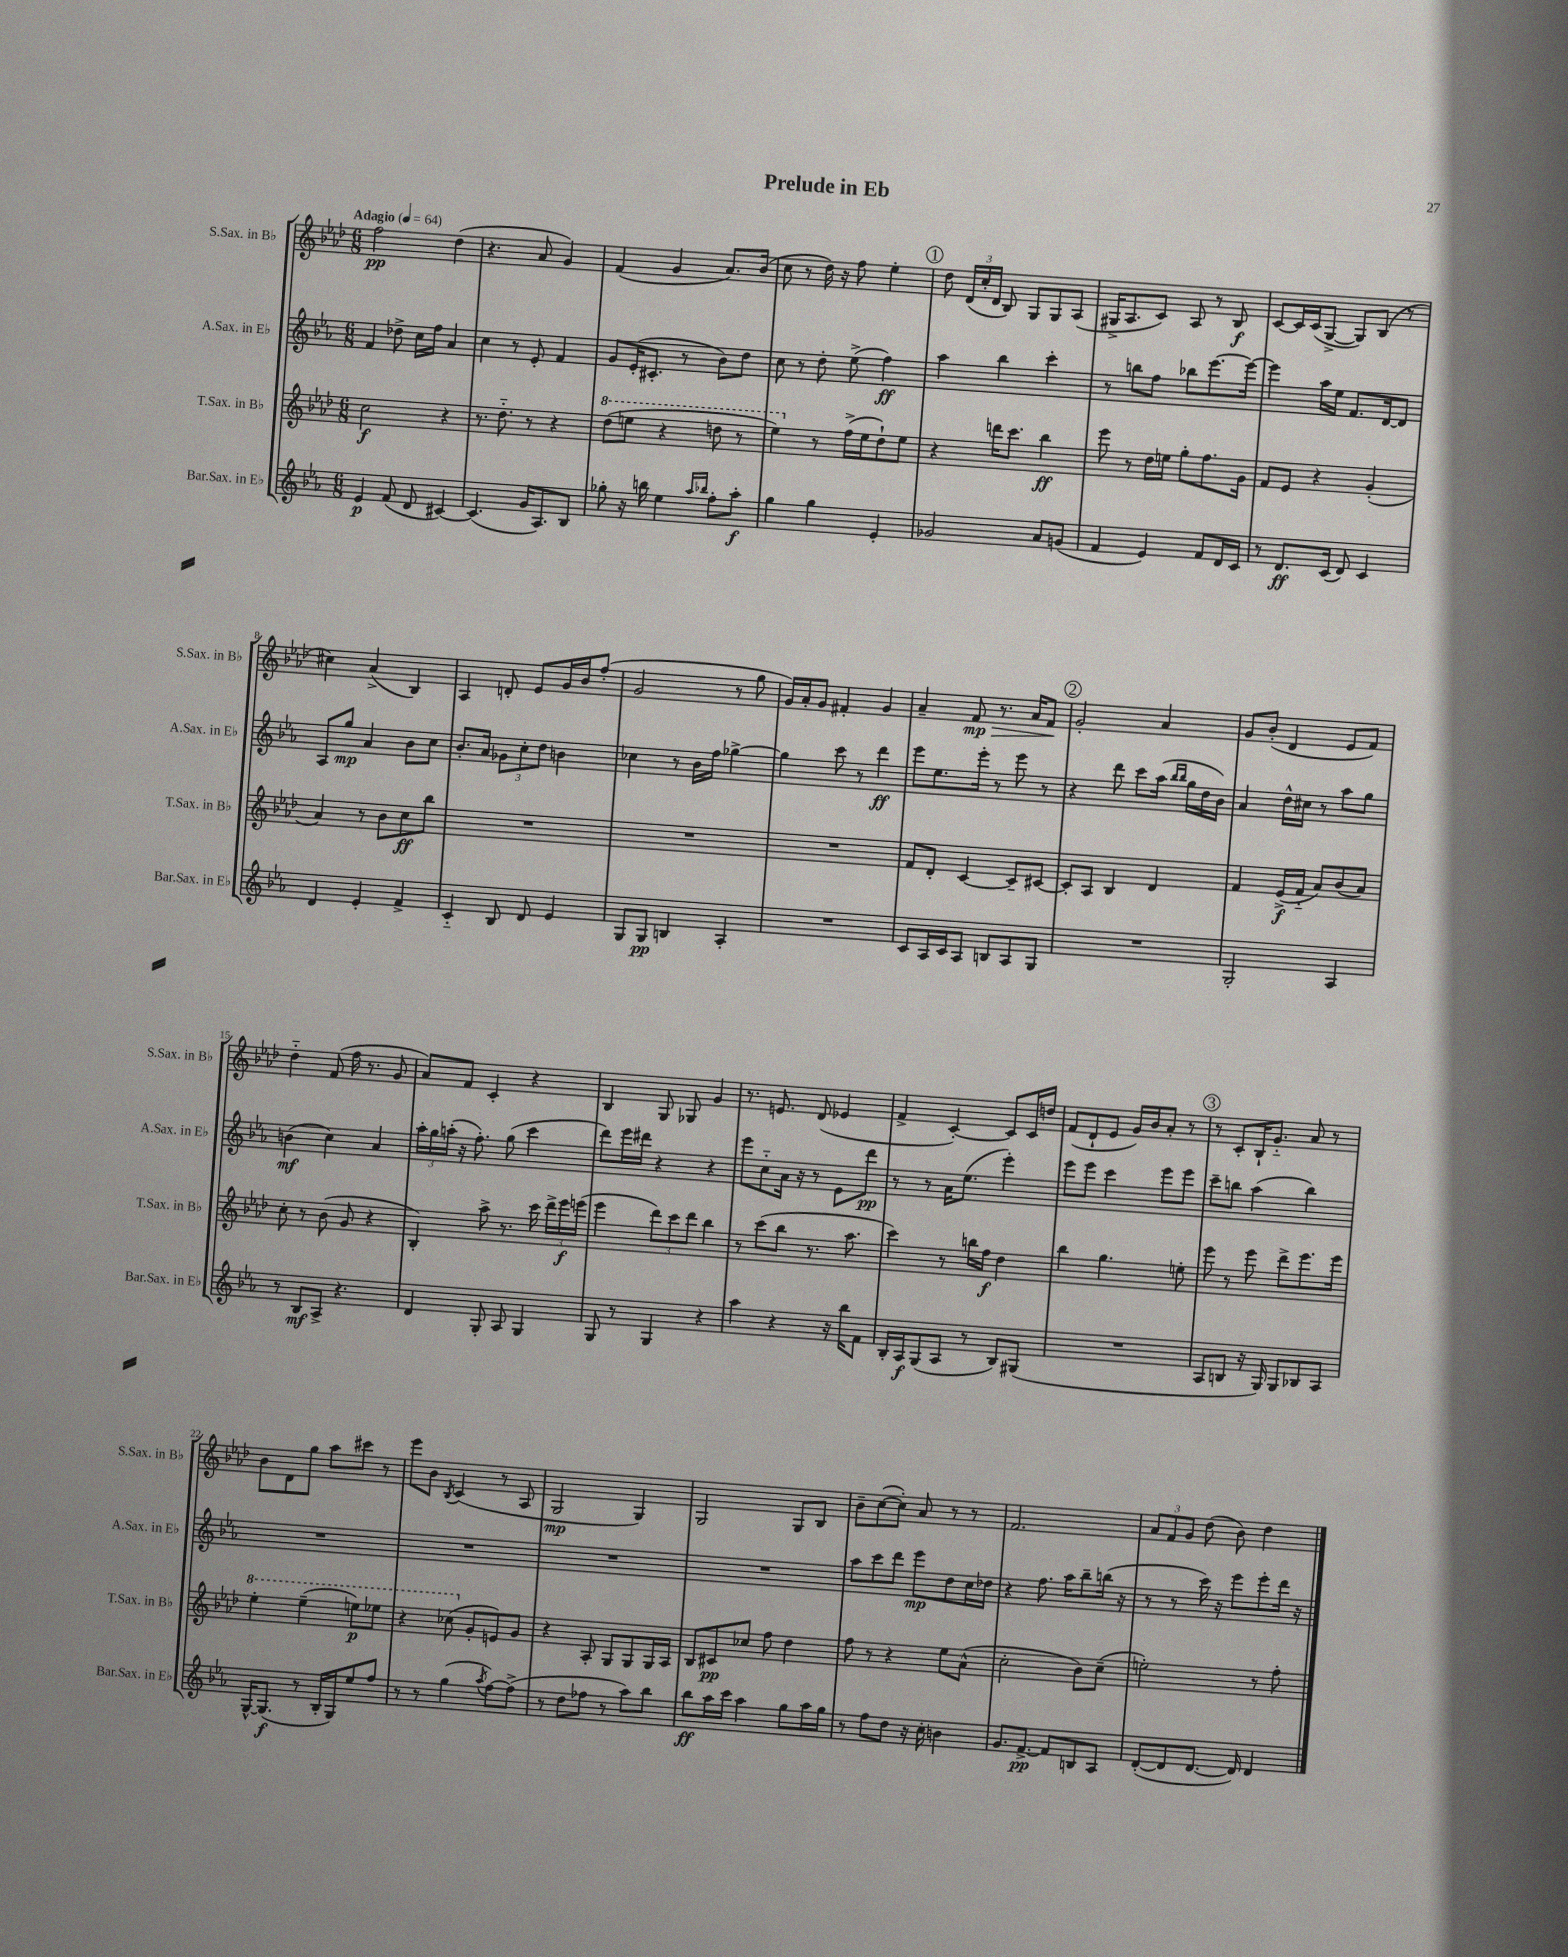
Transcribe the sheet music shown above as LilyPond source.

\header { title = "Prelude in Eb" }
<<
\new StaffGroup <<
\new Staff = "s0" \with { instrumentName = "S.Sax. in Bb" shortInstrumentName = "S.Sax. in Bb" } {
    \clef treble \key aes \major \numericTimeSignature \time 6/8 \tempo "Adagio" 4 = 64
    \autoBeamOff f''2\pp des''4( |
    r4. aes'8 g'4) |
    f'4( g'4 aes'8.[) bes'16]( |
    c''8 r8 des''16) r16 f''8 ees''4-. |
    \mark \markup { \circle "1" } des''8 \tuplet 3/2 { des'16[( c''16-. des'16] } bes8) g8[ g8 aes8]( |
    gis16[-> aes8. c'8]) aes8 r8 bes8\f |
    c'8[~ c'16 c'16( g8]~-> g8[) bes8]( r8 |
    cis''4) aes'4->( bes4) |
    aes4 d'8-. ees'8[ g'16 bes'16 f''8]-.( |
    g'2 r8 g''8 |
    g'16[) aes'16-. g'8] fis'4-. g'4 |
    aes'4-- f'8\mp\> r8. aes'16[ f'8]\! |
    \mark \markup { \circle "2" } g'2-. aes'4 |
    g'8[ bes'8]-.( des'4 ees'8[ f'8]) |
    des''4-_ f'8( f''16 r8. g'8 |
    aes'8[) f'8] c'4-. r4 |
    bes4 g8 ges8 g'4 |
    r8. e'8. des'8( ees'4 |
    f'4-> c'4~-.) c'8[ c'16 d''16] |
    f'8[( des'8-! ees'8] g'16[) bes'16 aes'8]-. r8 |
    \mark \markup { \circle "3" } r8 c'8[-. bes16-! g'8.]-_ aes'8 r8 |
    bes'8[ des'8 g''8] aes''8[ cis'''8] r8 |
    ees'''8[ bes'8] \acciaccatura { bes8 } c'4( r8 aes8 |
    g2\mp g4) |
    g2 g8[ bes8] |
    bes'8[-- c''8~( c''8]-.) aes'8 r8 r8 |
    f'2. |
    \tuplet 3/2 { aes'8[ f'8 g'8] } des''8( bes'8) des''4 \bar "|." |
}
\new Staff = "s1" \with { instrumentName = "A.Sax. in Eb" shortInstrumentName = "A.Sax. in Eb" } {
    \clef treble \key ees \major \numericTimeSignature \time 6/8
    \autoBeamOff f'4 des''8-> c''16[ f''16] aes'4 |
    c''4 r8 ees'8-. f'4 |
    g'8[ ees'16-.( cis'8.]-. r8 bes'8[) d''8] |
    c''8 r8 d''8-. ees''8->( f''4\ff) |
    \mark \markup { \circle "1" } aes''4 bes''4 c'''4-. |
    r8 b''8[ f''8] bes''8[ ees'''8.~ ees'''16]~ |
    ees'''4 aes''16[ ees''16] f'8.[ d'16~ d'8] |
    aes8[ g''8]\mp aes'4 bes'8[ c''8] |
    bes'8.[-. aes'16] \tuplet 3/2 { ges'8[ c''8-. d''8] } b'4 |
    ces''4 r8 bes'16[ f''16] ges''4~-> |
    ges''4 c'''8 r8 d'''4\ff |
    ees'''8[ ees''8. ees'''16]-. r8 ees'''8 r8 |
    \mark \markup { \circle "2" } r4 d'''8 c'''8[ aes''16]( \grace { bes''16[ bes''16] } g''16[ d''16 bes'16]) |
    aes'4 d''16[-^ cis''16] r8 aes''8[ g''8] |
    b'4\mf( c''4) aes'4 |
    \tuplet 3/2 { aes''16[-. g''16 a''16]-.( } r16 f''8.-.) g''8( c'''4 |
    d'''8[) ees'''16 dis'''16] r4 r4 |
    ees'''8[ c''8-_ aes'16] r16 r8 ees'8[ d'''8]\pp |
    r8 r8 aes'16[ ees''8.]( ees'''4-.) |
    ees'''8[ ees'''8] c'''4 ees'''8[ ees'''8] |
    \mark \markup { \circle "3" } c'''8[-- b''8] aes''4( b''4) |
    R2. |
    R2. |
    R2. |
    R2. |
    aes''8[ c'''8 d'''8] ees'''8[\mp d''8 c''16 des''16] |
    r4 f''8. aes''16[ bes''8-- b''16]( r16 |
    r8 r8 c'''16) r16 ees'''8[ ees'''8-. d'''16] r16 \bar "|." |
}
\new Staff = "s2" \with { instrumentName = "T.Sax. in Bb" shortInstrumentName = "T.Sax. in Bb" } {
    \clef treble \key aes \major \numericTimeSignature \time 6/8
    \autoBeamOff c''2\f r4 |
    r8. des''8.-_ r8 r4 |
    \ottava #1 des'''8[( e'''8] r4 d'''8 r8 |
    ees'''4) \ottava #0 r8 f''16[->( ees''16 des''8-!) ees''8] |
    \mark \markup { \circle "1" } r4 d'''16[ c'''8.] bes''4\ff |
    ees'''8 r8 des''16[ e''16] g''8[-. f''8. g'16] |
    f'8[ ees'8] r4 g'4-.( |
    aes'4) r8 bes'8[ c''8\ff bes''8] |
    R2. |
    R2. |
    R2. |
    f'8[ des'8]-. c'4~ c'8[-- cis'8]~ |
    \mark \markup { \circle "2" } cis'8[-. aes8] bes4 des'4 |
    f'4 ees'16[->\f( f'16]-_ aes'8[) bes'8( aes'8]) |
    c''8-. r8 bes'8( g'8 r4 |
    bes4-.) aes''8-> r8. c'''16 \tuplet 3/2 { des'''16[-> ees'''16\f e'''16]( } |
    ees'''4 \tuplet 3/2 { des'''8[) c'''8 des'''8] } bes''4 |
    r8 c'''8[( bes''8] r8. aes''8. |
    c'''4) r8 b''16[ f''16]\f des''4 |
    bes''4 g''4. e''8-. |
    \mark \markup { \circle "3" } ees'''8 r8 ees'''8 des'''8[-> ees'''8. ees'''16] |
    \ottava #1 ees'''4-. ees'''4--( e'''8[\p) ees'''8] |
    r4 ces'''8( \ottava #0 g'8[-. e'8) g'8] |
    r4 aes8-. g8[ g8 g16 aes16] |
    bes8[ cis'8\pp ces''8] f''8 des''4 |
    f''8 r8 r4 ees''8[ aes'8]-^( |
    c''2-. bes'8[) c''8]--( |
    e''2-.) r8 f''8-. \bar "|." |
}
\new Staff = "s3" \with { instrumentName = "Bar.Sax. in Eb" shortInstrumentName = "Bar.Sax. in Eb" } {
    \clef treble \key ees \major \numericTimeSignature \time 6/8
    \autoBeamOff ees'4\p f'8( d'8 cis'4~) |
    cis'4.( g'16[ aes8.) bes8] |
    ges''8-. r16 b''16 ees''4 \grace { aes''16[ bes''16] } f''8[-. aes''8]-.\f |
    g''4 g''4 ees'4-. |
    \mark \markup { \circle "1" } ges'2 aes'8[ g'8]( |
    f'4 ees'4) f'8[ d'16 c'16] |
    r8 d'8.[\ff c'16]( d'8) c'4 |
    d'4 ees'4-. f'4-> |
    c'4-_ bes8 d'8 ees'4 |
    g8[ g8]\pp b4 aes4-. |
    R2. |
    c'8[ aes16 c'16 aes8] b8[ aes8 g8] |
    \mark \markup { \circle "2" } R2. |
    g2-. aes4 |
    r8 bes8[\mf aes8]-> r4. |
    d'4 g8-. aes8 g4 |
    g8 r8 g4 r4 |
    aes''4 r4 r16 bes''16[ f'8] |
    bes16[-. aes16\f g8( aes8] r8 bes8[) gis8]( |
    R2. |
    \mark \markup { \circle "3" } aes8[ b8] r16 g16) g8[ bes8 aes8] |
    g16[~-^ g8.]\f( r8 bes16[-. g16) ees''8 f''8] |
    r8 r8 g''4( \acciaccatura { aes''8 } f''8[~) f''8]->( |
    r8 d''8[ fes''8] r8 aes''8[) bes''8] |
    bes''8[\ff aes''16 c'''16] aes''4 g''8[ aes''16 g''16] |
    r8 f''8[ d''8] r16 c''16-. b'4 |
    g'8.[ f'8.]~->\pp f'8[ b8 aes8] |
    d'8[~-.( d'8 d'8.]~ d'16) d'4 \bar "|." |
}
>>
>>
